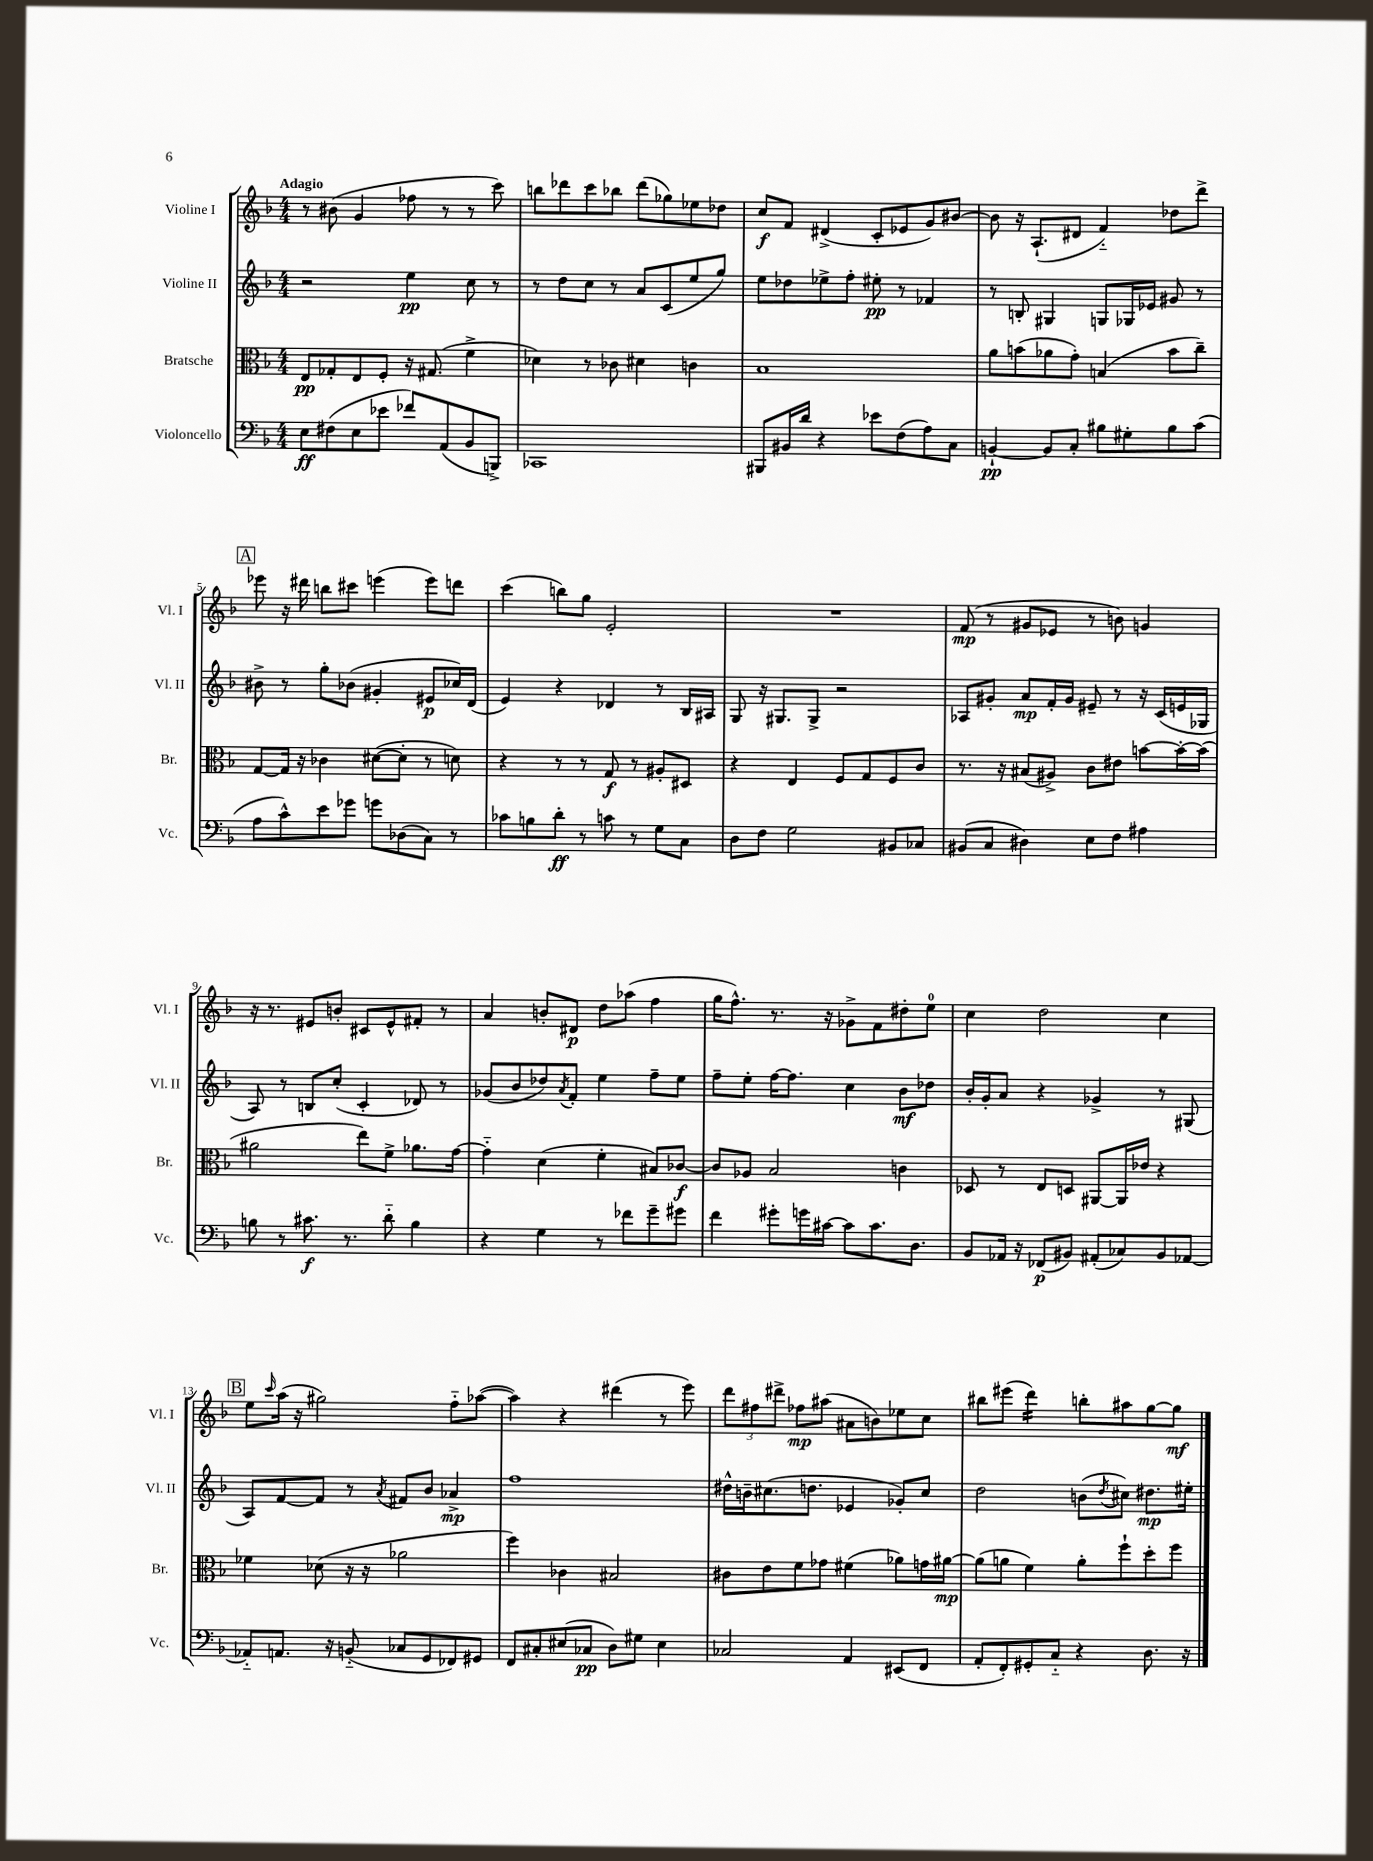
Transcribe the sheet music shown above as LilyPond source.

<<
\new StaffGroup <<
\new Staff = "s0" \with { instrumentName = "Violine I" shortInstrumentName = "Vl. I" } {
    \clef treble \key f \major \numericTimeSignature \time 4/4 \tempo "Adagio"
    r8 bis'8( g'4 fes''8 r8 r8 c'''8) |
    b''8 des'''8 c'''8 bes''8 des'''8( ges''8) ees''8 des''8 |
    c''8\f f'8 dis'4->( c'8-. ees'8 g'8) bis'8~ |
    bis'8 r16 a8.-!( dis'8 f'4-_) des''8 d'''8-> |
    \mark \markup { \box "A" } ees'''8 r16 dis'''16 b''8 cis'''8 e'''4( e'''8) d'''8 |
    c'''4( b''8) g''8 e'2-. |
    R1 |
    f'8\mp( r8 gis'8 ees'8 r8 b'8) g'4 |
    r16 r8. eis'8 b'8-. cis'8 eis'8-^ fis'8-. r8 |
    a'4 b'8-. dis'8\p d''8 aes''8( f''4 |
    g''16 f''8.-^) r8. r16 ges'8-> f'8 dis''8-. e''8-0 |
    c''4 d''2 c''4 |
    \mark \markup { \box "B" } e''8 \grace { c'''16 } a''16( r16 gis''2) f''8-_ aes''8~( |
    aes''4) r4 dis'''4( r8 e'''8) |
    \tuplet 3/2 { d'''8 fis''8 dis'''8-> } fes''8\mp ais''8( ais'8 b'8) ees''8 c''8 |
    bis''8 eis'''8( d'''4:16) b''8-. ais''8 g''8~ g''8\mf \bar "|." |
}
\new Staff = "s1" \with { instrumentName = "Violine II" shortInstrumentName = "Vl. II" } {
    \clef treble \key f \major \numericTimeSignature \time 4/4
    r2 e''4\pp c''8 r8 |
    r8 d''8 c''8 r8 a'8 c'8( e''8 g''8) |
    e''8 des''8 ees''8-> f''8-. eis''8-.\pp r8 fes'4 |
    r8 b8-. gis4 g8 ges16 ees'16 gis'8 r8 |
    \mark \markup { \box "A" } bis'8-> r8 g''8-. bes'8( gis'4-. eis'8\p ces''16) d'16( |
    e'4) r4 des'4 r8 bes16 ais16 |
    g8 r16 gis8. gis8-> r2 |
    aes8 gis'8-. a'8\mp f'16-. gis'16 eis'8-- r8 r16 c'16( e'16 ges16 |
    a8) r8 b8 c''8-.( c'4-. des'8) r8 |
    ges'8( bes'8 des''8) \acciaccatura { a'8 } f'8-. e''4 f''8-- e''8 |
    f''8-- e''8-. f''16~ f''8. c''4 bes'8\mf des''8 |
    bes'16-. g'16-. a'8 r4 ges'4-> r8 gis8( |
    \mark \markup { \box "B" } a8) f'8~ f'8 r8 \acciaccatura { a'8 } fis'8 bes'8 aes'4->\mp |
    f''1 |
    dis''16-^ b'16-- cis''8.( d''8. ees'4 ges'8-.) cis''8 |
    d''2 b'8( \acciaccatura { d''8 } cis''8) dis''8.\mp eis''16-. \bar "|." |
}
\new Staff = "s2" \with { instrumentName = "Bratsche" shortInstrumentName = "Br." } {
    \clef alto \key f \major \numericTimeSignature \time 4/4
    e8\pp ges8-. e8 f8-. r16 gis8.( f'4-> |
    des'4) r8 ces'8 dis'4 c'4 |
    bes1 |
    a'8 b'8( aes'8 g'8-.) b4( b'8 c''8--) |
    \mark \markup { \box "A" } g8~ g16 r16 ces'4 dis'8~( dis'8-. r8 d'8) |
    r4 r8 r8 g8\f r8 ais8-. dis8 |
    r4 e4 f8 g8 f8 c'8 |
    r8. r16 bis8( ais8->) c'8 eis'8 b'8~ b'16~-. b'16( |
    ais'2 e''8) f'8-> aes'8. g'16~ |
    g'4-_ d'4( f'4-. bis8) ces'8~\f |
    ces'8 aes8 bes2 c'4 |
    des8 r8 e8 d8 ais,8~ ais,16 ees'16 r4 |
    \mark \markup { \box "B" } fes'4 des'8( r16 r16 aes'2 |
    f''4) ces'4 bis2 |
    cis'8 e'8 f'8 ges'8 fis'4( aes'8) g'16 ais'16~\mp |
    ais'8( a'8 f'4) a'8-. f''8-! d''8-. f''8 \bar "|." |
}
\new Staff = "s3" \with { instrumentName = "Violoncello" shortInstrumentName = "Vc." } {
    \clef bass \key f \major \numericTimeSignature \time 4/4
    e8\ff fis8( e8 ees'8 fes'8) a,8( bes,8 b,,8->) |
    ces,1 |
    bis,,8 bis,16 d'16 r4 ees'8 f8( a8) c8 |
    b,4~-!\pp b,8 c8-. bis8 gis8-. bis8 c'8( |
    \mark \markup { \box "A" } a8 c'8-^) e'8 ges'8 g'8 des8( c8) r8 |
    ces'8 b8 d'8-.\ff r8 c'8 r8 g8 c8 |
    d8 f8 g2 bis,8 ces8 |
    bis,8( c8 dis4) e8 f8 ais4 |
    b8 r8 cis'8.\f r8. d'8-_ b4 |
    r4 g4 r8 fes'8 g'8-- gis'8 |
    f'4 gis'8-. g'16 cis'16~ cis'8 cis'8. d8. |
    bes,8 aes,16 r16 fes,8\p( bis,8) ais,8-.( ces8) bis,8 aes,8~ |
    \mark \markup { \box "B" } aes,8-_ a,8. r16 b,8-_( ces8 g,8 fes,8) gis,8 |
    f,8 cis8-. eis8( ces8\pp d8) gis8 eis4 |
    ces2 a,4 eis,8( f,8 |
    a,8-. f,8-.) gis,8-. c8-_ r4 d8. r16 \bar "|." |
}
>>
>>
